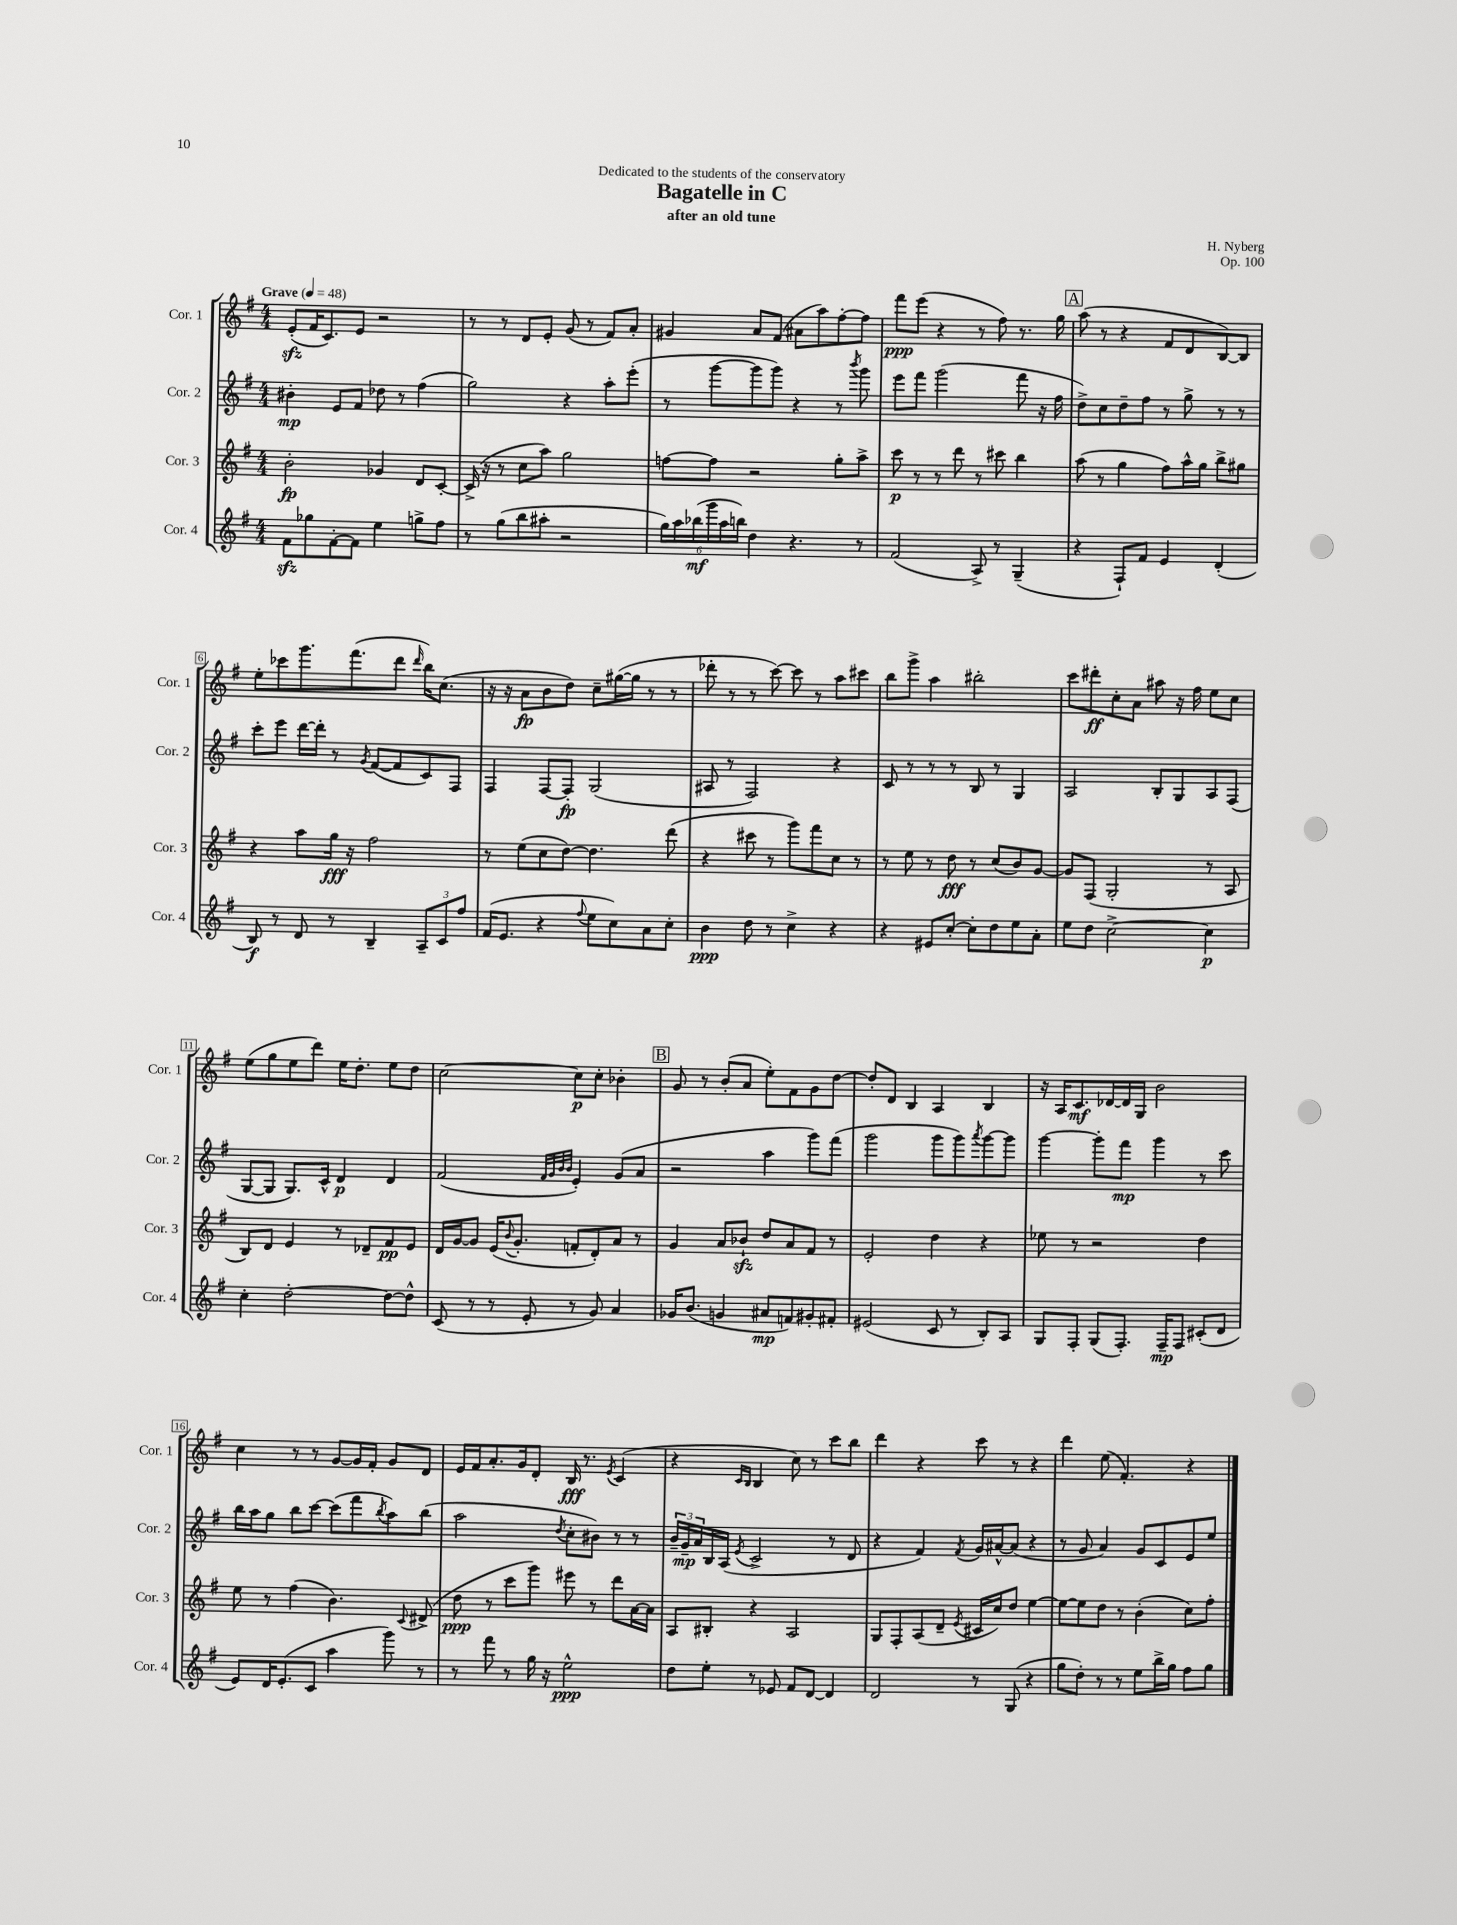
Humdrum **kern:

**kern	**kern	**kern	**kern
*staff4	*staff3	*staff2	*staff1
*clefG2	*clefG2	*clefG2	*clefG2
*k[f#]	*k[f#]	*k[f#]	*k[f#]
*M4/4	*M4/4	*M4/4	*M4/4
*MM48	*MM48	*MM48	*MM48
8f#	2b'	4b#'	(8e'
8gg-	.	.	16f#
.	.	.	8.c)
[8f#'	.	8e	.
8f#]	.	8f#	8e
4ee	4g-	8dd-	2r
.	.	8r	.
8gg^	8d	(4ff#	.
8ff#	[8c'	.	.
=	=	=	=
8r	(16c^]	2gg)	8r
.	16r	.	.
(8gg	8r	.	8r
8bb	8cc	.	8d
8aa#'	8aa)	.	8e'
2r	2gg	4r	(8g
.	.	.	8r
.	.	8aa'	8f#)
.	.	(8eee'	8a'
=	=	=	=
24gg)	[8ff	8r	4g#
24aa	.	.	.
(24bb-	.	.	.
24ggg	8ff]	[8ggg	.
24aa	.	.	.
24bb)	.	.	.
4dd	2r	8ggg]	8a
.	.	8ggg)	(8f#
4.r	.	4r	8a#
.	.	.	8aa)
.	8gg'	8r	[8ff#'
.	.	8qbbb	.
8r	8aa^	8ggg	8ff#]
=	=	=	=
(2f#	8ccc	8eee	8fff#
.	8r	8fff#	(8eee
.	8r	(2ggg	4r
.	8ddd	.	.
8A^)	8r	.	8r
8r	8ccc#	.	8ff#)
(4G~	4bb	8fff#	8.r
.	.	16r	.
.	.	16ff#	16gg
=	=	=	=
4r	(8aa	8dd^)	(8aa
.	8r	8cc	8r
8F#`)	4gg	8dd~	4r
8f#	.	8ff#	.
4e	8ff#)	8r	8f#
.	16aa^^	8gg^	8d
.	16gg	.	.
(4d'	8bb^	8r	[8B)
.	8gg#	8r	8B]
=	=	=	=
8B)	4r	8ccc'	8ee'
8r	.	8eee	8ccc-
8d	8aa	[16ddd	8.ggg
.	.	16ddd']	.
8r	16gg	8r	.
.	16r	.	(8.fff#
.	.	8qg	.
4B~	2ff#	([8f#	.
.	.	8f#]	8ddd
.	.	.	16qqddd
12A~	.	8c)	16bb)
.	.	.	(8.cc
12c	.	.	.
.	.	8F#	.
12ff#	.	.	.
=	=	=	=
(16f#	8r	4F#	16r
8.e	.	.	16r
.	(8ee	.	8a
4r	8cc	[8F#	8b
.	[8dd)	8F#']	8dd)
8qqff#	.	.	.
8ee	4.dd]	(2G	8cc~
8cc)	.	.	([16gg#
.	.	.	16gg#]
8a	.	.	8r
8cc'	(8ddd	.	8r
=	=	=	=
4b	4r	8A#	8ddd-'
.	.	8r	8r
8dd	8ccc#	2F#)	8r
8r	8r	.	[8ccc)
4cc^	8ggg)	.	8ccc]
.	8fff#	.	8r
4r	8cc	4r	8aa
.	8r	.	8ccc#
=	=	=	=
4r	8r	8c	8bb
.	8ee	8r	8ggg^
8e#	8r	8r	4aa
[8cc'	8dd	8r	.
8cc']	8r	8B	2bb#'
8dd	(8cc	8r	.
8ee	8b)	4G	.
8a'	[8g	.	.
=	=	=	=
8ee	8g]	2A	8ccc
8dd	(8F#	.	8ddd#'
[2cc^	2G'	.	8cc'
.	.	.	8a
.	.	8B'	8aa#
.	.	8G	16r
.	.	.	16ff#
4cc]	8r	8A	8ee
.	8A	(8F#	8cc
=	=	=	=
4cc'	8B)	[8G	(8ee
.	8d	8G]	8gg
[2dd'	4e	8.G)	8ee
.	.	.	8ddd)
.	.	16c^^	.
.	8r	4d	16ee
.	.	.	8.dd'
.	8d-~	.	.
8dd_	8f#	4d	8ee
8dd^^]	8e	.	8dd
=	=	=	=
(8c	16d	(2f#	[2cc
.	[16g	.	.
8r	8g]	.	.
8r	(16e	.	.
.	8qqb	.	.
.	8.g'	.	.
8e'	.	.	.
.	.	32qqf#	.
.	.	32qqg	.
.	.	32qqb	.
.	.	32qqb	.
8r	8f'	4e')	8cc]
8g)	8d')	.	8cc'
4a	8a	(8g	4b-'
.	8r	8a	.
=	=	=	=
16g-	4g	2r	8g
(8.b	.	.	.
.	.	.	8r
4g	8a	.	(8b'
.	8b-`	.	8a
8a#	8dd	4aa	8ee')
8f)	8a	.	8f#
8g#'	8f#	8ggg)	8g
8f#'	8r	(8fff#	[8dd
=	=	=	=
(2e#	2e'	2ggg	8dd']
.	.	.	8d
.	.	.	4B
8c	4dd	8ggg	4A
8r	.	8ggg)	.
.	.	8qaaa	.
8B')	4r	[8ggg	4B
8A	.	8ggg]	.
=	=	=	=
8G	8ee-	[4ggg	16r
.	.	.	16A
8F#'	8r	.	8.c
(8G	2r	8ggg']	.
.	.	.	[16d-
8.F#')	.	8fff#	16d-]
.	.	.	16G
.	.	4ggg	2b
16F#~	.	.	.
8F#	.	.	.
(8c#'	4dd	8r	.
8d	.	8ccc	.
=	=	=	=
8e)	8ee	16bb	4cc
.	.	16aa	.
16d	8r	8gg	.
(8.e'	.	.	.
.	(4ff#	8bb	8r
8c	.	[8ccc	8r
4aa	4.b)	(8ccc]	[8g
.	.	8fff#	16g]
.	.	.	16f#'
.	.	8qbb	.
8ggg)	.	8aa)	8g
.	8qqc	.	.
8r	(8d#^	(8bb	8d
=	=	=	=
8r	8dd	2aa	16e
.	.	.	16f#
8fff#	8r	.	8.a'
8r	8ccc	.	.
.	.	.	16g
16gg	8ggg)	.	8d'
16r	.	.	.
.	.	8qdd	.
2ee^^	8eee#	8cc'	16B
.	.	.	8.r
.	8r	8b#)	.
.	.	.	8qe
.	8ddd	8r	(4c
.	[16a	8r	.
.	16a]	.	.
=	=	=	=
8dd	8A	24b~	4r
.	.	24g~	.
.	.	24a	.
8ee'	8B#'	16B	.
.	.	(16A	.
.	.	.	16qqc
.	.	8qe	16qqB
8r	4r	2c^	4B
8e-	.	.	.
8f#	2A	.	8cc)
[8d	.	.	8r
4d]	.	8r	8ccc
.	.	8d	8bb
=	=	=	=
2d	8G	4r	4ddd
.	8F#'	.	.
.	(8A	4f#)	4r
.	8d~	.	.
.	8qe	8qf#	.
8r	16c#	16g	8ccc
.	16cc)	[16a#^^	.
(8G	8dd	(8a#]	8r
4r	[4ee	4r	4r
=	=	=	=
8gg	8ee_	8r	4ddd
8dd')	8ee]	8g	.
8r	8dd	4a)	(8ee
8r	8r	.	4.f#')
8ee	(4b'	8g	.
16bb^	.	8c	.
16gg	.	.	.
8ff#	8cc)	8e	4r
8gg	8ff#'	8ee	.
==	==	==	==
*-	*-	*-	*-
